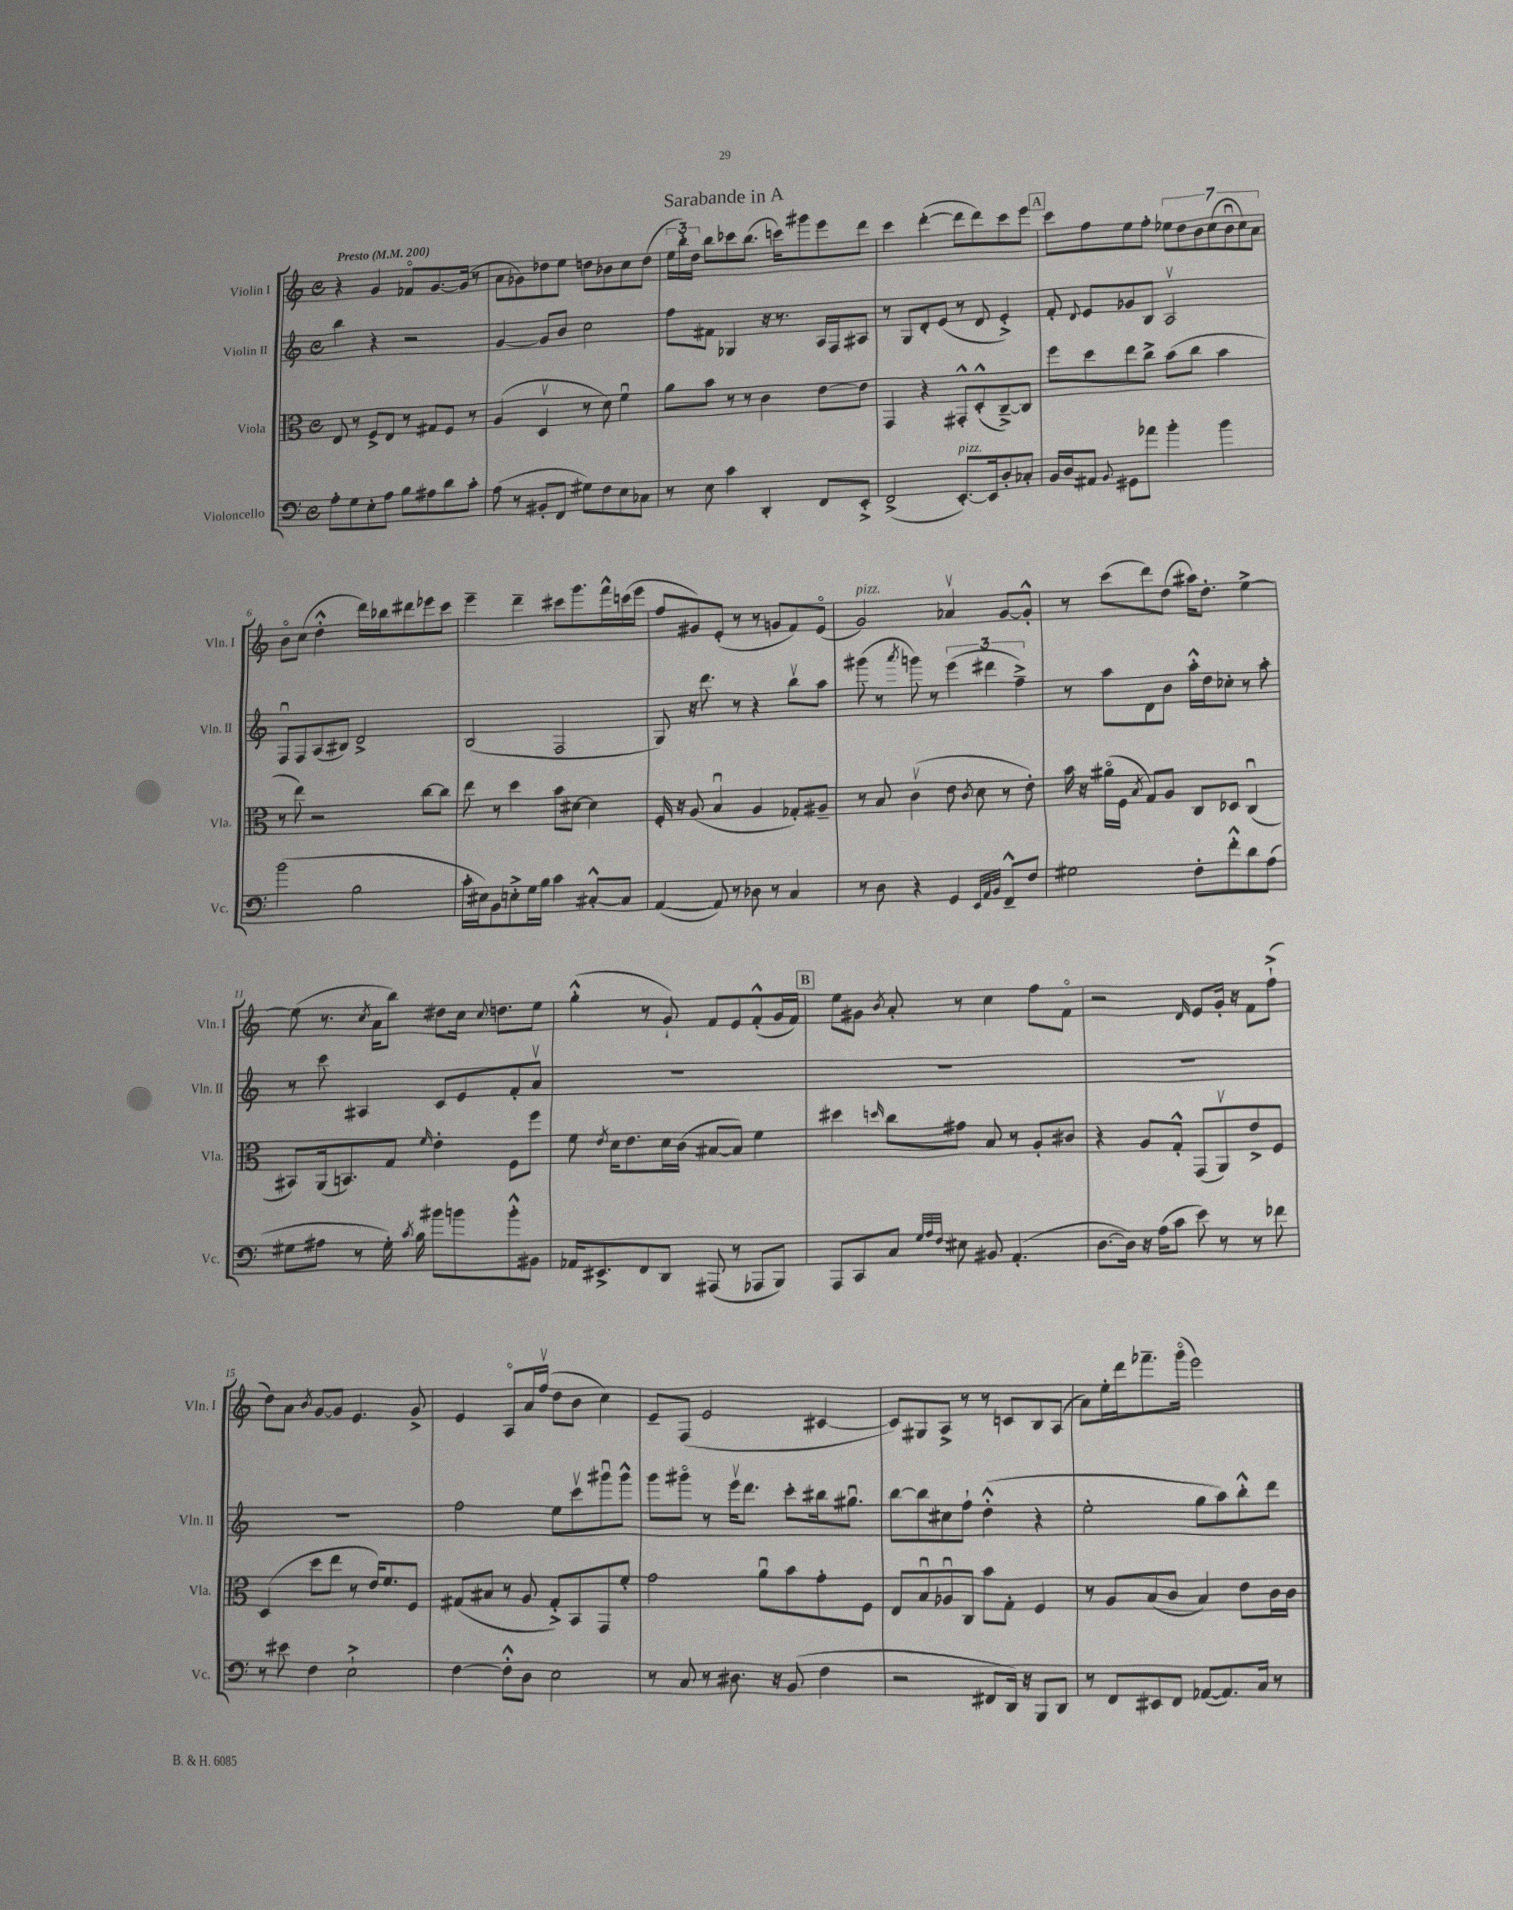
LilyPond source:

\header { title = "Sarabande in A" }
<<
\new StaffGroup <<
\new Staff = "s0" \with { instrumentName = "Violin I" shortInstrumentName = "Vln. I" } {
    \clef treble \key c \major \defaultTimeSignature \time 4/4 \tempo "Presto" 4 = 200
    \autoBeamOff r4 g'4 fes'8[\flageolet g'8.~ g'16]( r8 |
    a'8[ ges'8) des''8 e''8] d''8[ bes'8 c''8 d''8]( |
    \tuplet 3/2 { e''16[ b''16-.) d''16] } b''8[ ces'''8 b''8.]( c'''16[) gis'''8 e'''8 d'''8] |
    c'''4 d'''4~-.( d'''8[ d'''8) c'''8 e'''8] |
    \mark \markup { \box "A" } c'''8[ f''8 e''8 f''8]-. \tuplet 7/4 { ees''8[ d''8 b'8 c''8( b'8\downbow c''8) a'8] } |
    b'8[\flageolet c''8]( d''4-.-^ d'''16[) bes''16 dis'''8 ees'''8 c'''8] |
    e'''4-- d'''4-- cis'''8[ g'''8. f'''16-^ c'''16( e'''16] |
    f''8[ gis'8) e'8]-.( r8 r8 g'8[ f'8) e'8]\flageolet( |
    g'2^\markup { \italic "pizz." }) aes'4\upbow g'8[~ g'8]-.-^ |
    r8 c'''8[( d'''8) d''8]( ais''16[) d''8.]-. e''4~-> |
    e''8( r8. \acciaccatura { c''8 } a'16[ b''8]) dis''8[ c''16] \appoggiatura { c''8 } d''8.[ e''8] |
    g''4-.-^( r8 g'8-!) f'8[ e'8 f'8-.-^( g'16 f'16]) |
    \mark \markup { \box "B" } e''8[ gis'8] \acciaccatura { b'8 } a'8-. r8 c''4 f''8[ f'8]\flageolet |
    r2 \grace { d'16 } e'8[ g'16]-. r16 f'8[ f''8]-!->( |
    d''8[) a'8] \acciaccatura { b'8 } g'8[~ g'8] e'4. g'8-> |
    e'4 a8[\flageolet a'16 f''16]\upbow( d''8[ b'8] c''4) |
    e'8[-- f8]( e'2 cis'4~ |
    cis'8[) gis8 a8]-> r8 r8 c'8[ b8 a8]( |
    a'8[) e''16-. d'''16 fes'''8.-- g'''16]\flageolet( e'''2) \bar "|." |
}
\new Staff = "s1" \with { instrumentName = "Violin II" shortInstrumentName = "Vln. II" } {
    \clef treble \key c \major \defaultTimeSignature \time 4/4
    \autoBeamOff b''4 r4 r2 |
    g'4~ g'8[ b'8] c''2 |
    f''8[ fis'8] ges4 r16 r8. a16[ f16 ais8] |
    r8 g8[ d'8-. e'8]( r8 d'8 e'4-.->) |
    \mark \markup { \box "A" } f'8-. \appoggiatura { d'8 } e'8[ ges'8 b8] a2\upbow |
    f8[\downbow f8 a8( bis8]) d'2-> |
    b2( f2 |
    g8) r16 d'''8. r8 r4 b''8[\upbow a''8] |
    gis'''8( r8 \acciaccatura { a'''8 } g'''8) r8 \tuplet 3/2 { e'''4( dis'''4 f''4--->) } |
    r8 a''8[ d'8 b'8] a''16[-.-^ d''16 ces''8]-. r8 a''8-. |
    r8 c'''8 ais4 c'8[ e'8 f'8-. a'8]\upbow |
    R1 |
    \mark \markup { \box "B" } R1 |
    R1 |
    R1 |
    f''2 e''8[ c'''8\upbow gis'''8\downbow gis'''8]-^ |
    g'''8[ gis'''8]\flageolet r8 e'''16[\upbow d'''8.] c'''8[-. bis''16 gis''8.]\downbow |
    b''8[~ b''8 cis''8 f''8]-! d''4-.-^( r4 |
    e''2-. g''8[ a''8) b''8-.-^ d'''8] \bar "|." |
}
\new Staff = "s2" \with { instrumentName = "Viola" shortInstrumentName = "Vla." } {
    \clef alto \key c \major \defaultTimeSignature \time 4/4
    \autoBeamOff e8 r8 f8[-> e8] r8 gis8[ f8] r8 |
    a4( d4\upbow r8 d'8) f'4\downbow |
    a'8[ b'8] r8 r8 c'4 e'8[~ e'8] |
    g,4 r4 gis,8[-.-^ d8-.-^( c8~--->) c8] |
    \mark \markup { \box "A" } f''8[ d''8 e''8 c''8]-> b'8[( c''8] b'4 |
    r8 e''8) r2 c''8[~ c''8] |
    e''8 r8 d''4 b'8[ dis'8]~ dis'4 |
    f16-. r16 a8( b4\downbow a4 ges8[-.) ais8]-- |
    r8 b8 c'4\upbow( e'8 \acciaccatura { c'8 } d'8 r8 e'8-.) |
    b'16 r16 ais'16[\flageolet( f16] \acciaccatura { b8 } g8[) a8] c8[ des8] c4\downbow( |
    bis,8[) a,16( b,8.) g8] \grace { f'16 } e'4-. f8[ f''8] |
    f'8 \acciaccatura { e'8 } d'16[ e'8. d'16 c'16]( bis8[~ bis8]) f'4 |
    \mark \markup { \box "B" } dis''4 \grace { d''16 } c''8[ gis'8] b8 r8 a8[-. cis'8] |
    r4 a8[ g8]-.-^ g,8[( a,8\upbow) e'8-> f8] |
    d4( d''8[ e''8] r8 e'16[) f'8. f8] |
    gis8[( bis8] r8 a8 gis8[-.->) b,8 g,8 f'8]-. |
    g'2 a'8[\downbow b'8 g'8-. f8] |
    e8[ b8\downbow aes8\downbow c8] b'8[ g8]-. f4 |
    r8 a8[ b8( c'8] b4) e'8[ c'16 c'16] \bar "|." |
}
\new Staff = "s3" \with { instrumentName = "Violoncello" shortInstrumentName = "Vc." } {
    \clef bass \key c \major \defaultTimeSignature \time 4/4
    \autoBeamOff a8[-. g8 e8-. a8] b8[ ais8 d'8 c'8]-. |
    a8( r8 bis,8[-. f,8] gis8[) f8 e8 ces8] |
    r8 e8 c'4 d,4-. f,8[ e,8]-.-> |
    f,2->( e,8.[~-.^\markup { \italic "pizz." }) e,16 d8-. ces8]-. |
    \mark \markup { \box "A" } b,16[ d16 ais,8] \appoggiatura { b,8 } gis,8[ aes'8] b'4-. b'4 |
    b'2( b2 |
    c'16[-. eis16) b,8 e8-.-> g16 b16] c'4 cis8[~-.-^ cis8] |
    a,4~( a,8) r8 des8 r8 c4 |
    r8 d8 r4 g,4 \grace { e,32[ a,32 b,32] } f,8[---^ f8] |
    gis2 f8[-. f'8-.-^ d'8 a8]( |
    gis8[ ais8] r8 gis16-.) \acciaccatura { c'8 } b16 bis'8[ b'8 b'8-.-^ bis,8] |
    aes,16[ eis,8.-> f,8 d,8] ais,,8( r8 aes,,8[ b,,8]) |
    \mark \markup { \box "B" } a,,8[ c,8 c8] \grace { g32[ a32 f32] } eis8 bis,8 a,4.-.( |
    d8.[~ d16]) r16 a16[( c'8] e'8) r8 r8 fes'8 |
    r8 eis'8 f4 e2-!-> |
    f4~ f8[-.-^ d8] e2 |
    r8 c8 r8 dis8. r16 b,8( f4 |
    r2 fis,8[ d,16]) r16 b,,8[ d,8] |
    r8 f,8[ eis,8 f,8] aes,8[~( aes,8.) c16] r8 \bar "|." |
}
>>
>>
